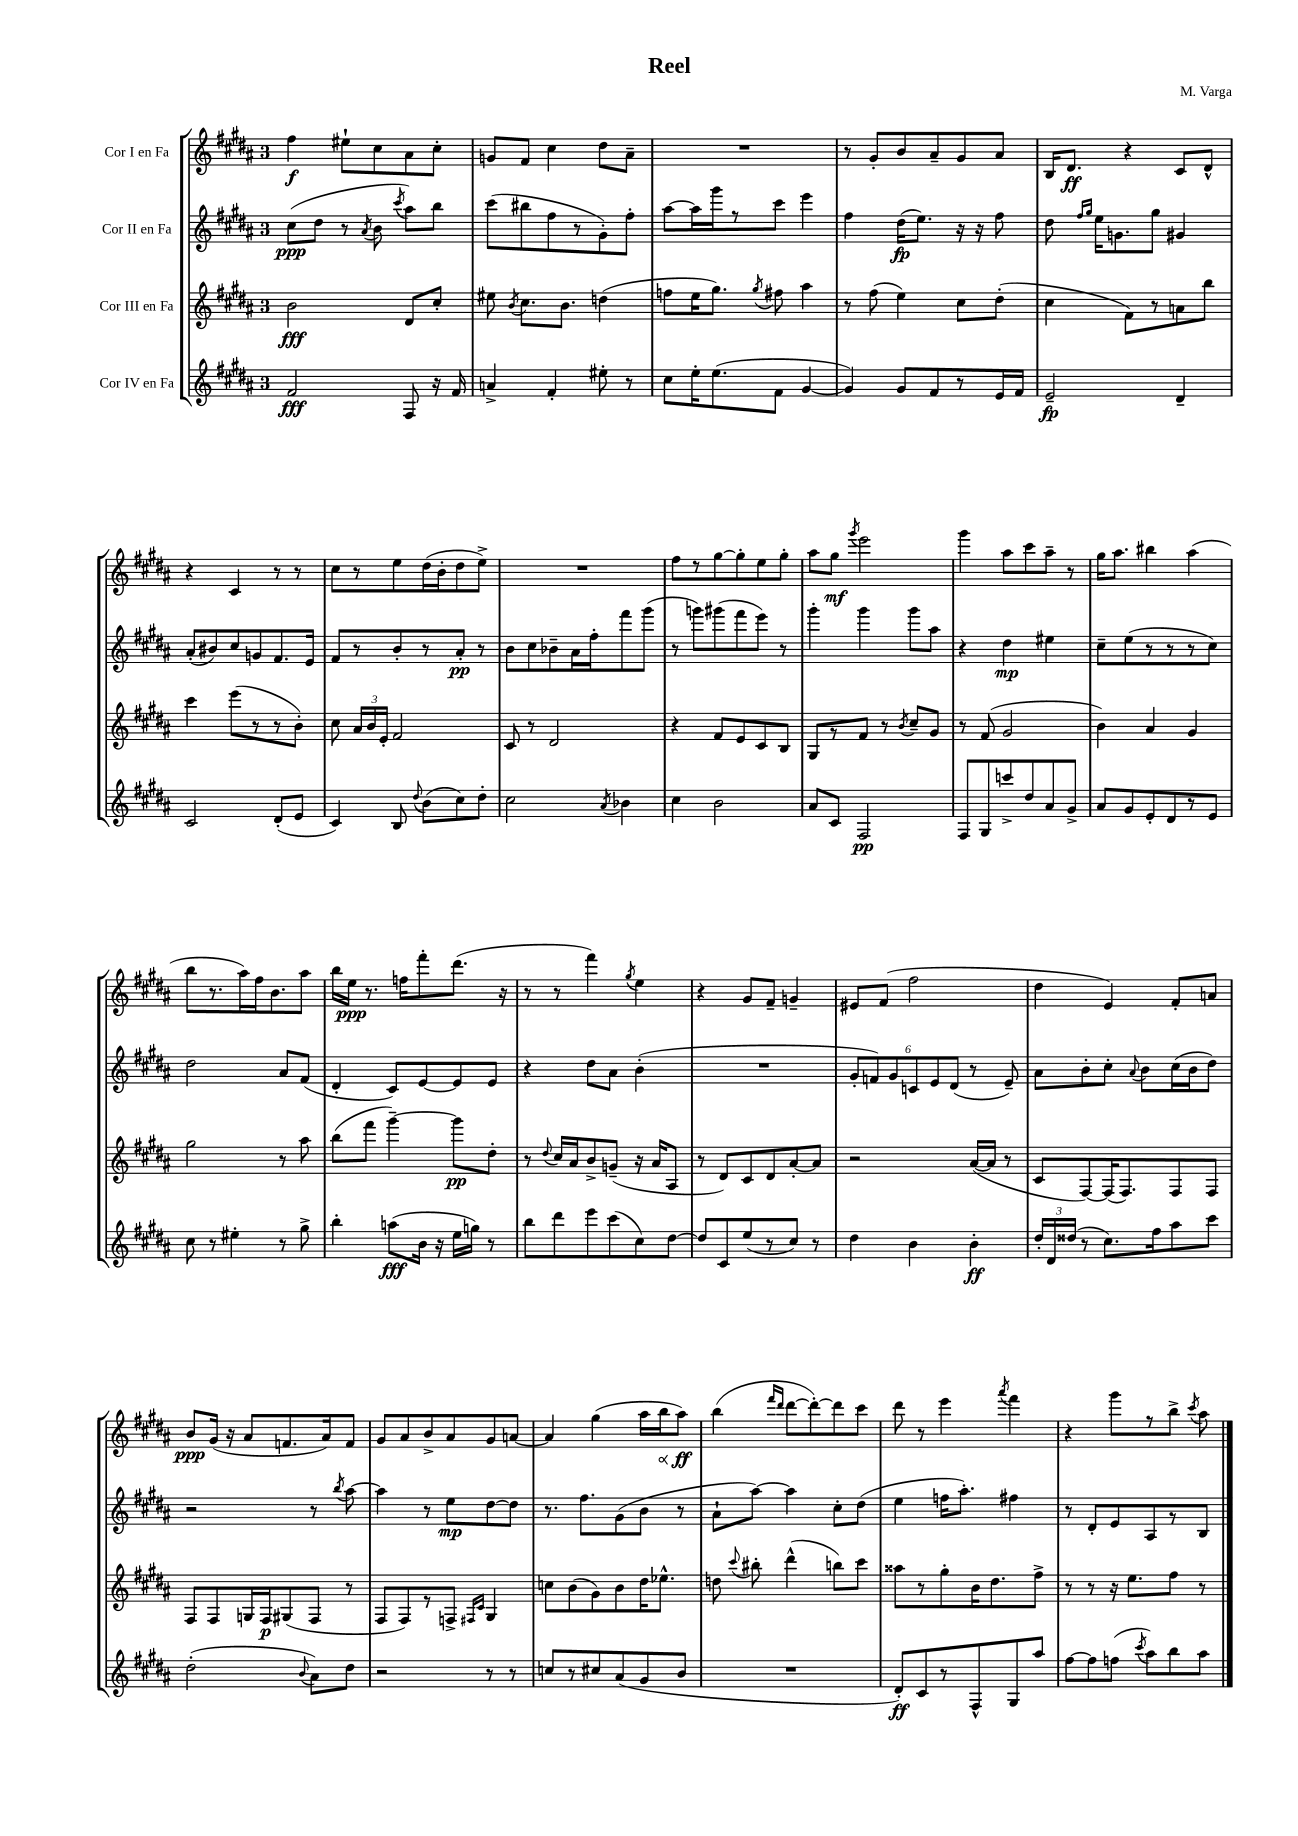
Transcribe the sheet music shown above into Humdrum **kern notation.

**kern	**kern	**kern	**kern
*staff4	*staff3	*staff2	*staff1
*clefG2	*clefG2	*clefG2	*clefG2
*k[f#c#g#d#a#]	*k[f#c#g#d#a#]	*k[f#c#g#d#a#]	*k[f#c#g#d#a#]
*M3/4	*M3/4	*M3/4	*M3/4
2f#/	2b\	(8cc#\L	4ff#\
.	.	8dd#\J	.
.	.	8r	8ee#`\L
.	.	8qa#/	.
.	.	8b\	8cc#\
.	.	8qccc#/	.
8F#/	8d#/L	8aa#\L)	8a#\
16r	8cc#'/J	8bb\J	8cc#'\J
16f#/	.	.	.
=	=	=	=
4a^/	8ee#\	(8ccc#\L	8g/L
.	8qb/	.	.
.	8.cc#\L	8bb#\	8f#/J
4f#'/	.	8ff#\	4cc#\
.	8.b\J	.	.
.	.	8r	.
8ee#'\	(4dd\	8g#'\)	8dd#\L
8r	.	8ff#'\J	8a#~\J
=	=	=	=
8cc#\L	8ff\L	[8aa#\L	2.r
16ee'\K	16ee\K	16aa#\]L	.
(8.ee\	8.gg#\J)	16ggg#\J	.
.	.	8r	.
.	8qgg#/	.	.
8f#\J	8ff#\	8ccc#\J	.
[4g#/	4aa#\	4eee\	.
=	=	=	=
4g#/])	8r	4ff#\	8r
.	(8ff#\	.	8g#'/L
8g#/L	4ee\)	(16dd#\LK	8b/
.	.	8.ee\J)	.
8f#/	.	.	8a#~/
8r	8cc#\L	16r	8g#/
.	.	16r	.
16e/L	(8dd#'\J	8ff#\	8a#/J
16f#/JJ	.	.	.
=	=	=	=
2e~/	4cc#\	8dd#\	16B/LK
.	.	.	8.d#/J
.	.	16qqff#/LL	.
.	.	16qqgg#/JJ	.
.	.	16ee\LK	.
.	.	8.g\	.
.	8f#\L)	.	4r
.	8r	8gg#\J	.
4d#~/	8a\	4g#/	8c#/L
.	8bb\J	.	8d#^^/J
=	=	=	=
2c#/	4ccc#\	(8a#'/L	4r
.	.	8b#/)	.
.	(8eee\L	8cc#/	4c#/
.	8r	8g/	.
(8d#'/L	8r	8.f#/	8r
8e/J	8b'\J)	.	8r
.	.	16e/Jk	.
=	=	=	=
4c#/)	8cc#\	8f#/L	8cc#\L
.	24a#/LL	8r	8r
.	24b/	.	.
.	24e'/JJ	.	.
8B/	2f#/	8b'/	8ee\
8qqdd#/	.	.	.
(8b\L	.	8r	(16dd#\L
.	.	.	16b'\J
8cc#\)	.	8a#'/J	8dd#\
8dd#'\J	.	8r	8ee^\J)
=	=	=	=
2cc#\	8c#/	8b\L	2.r
.	8r	8cc#\	.
.	2d#/	8b-~\	.
.	.	16a#\L	.
.	.	16ff#'\J	.
8qa#/	.	.	.
4b-\	.	8fff#\	.
.	.	(8ggg#\J	.
=	=	=	=
4cc#\	4r	8r	8ff#\L
.	.	8ggg\L)	8r
2b\	8f#/L	(8ggg#\	[8gg#\
.	8e/	8fff#\	8gg#'\]
.	8c#/	8eee\J)	8ee\
.	8B/J	8r	8gg#'\J
=	=	=	=
8a#/L	8G#/L	4ggg#'\	8aa#\L
8c#/J	8r	.	8gg#\J
.	.	.	8qggg#/
2F#/	8f#/J	4ggg#\	2eee\
.	8r	.	.
.	8qb/	.	.
.	8cc#~/L	8ggg#\L	.
.	8g#/J	8aa#\J	.
=	=	=	=
8F#/L	8r	4r	4ggg#\
8G#/	(8f#/	.	.
8ccc^/	2g#/	4dd#\	8aa#\L
8dd#/	.	.	8ccc#\
8a#/	.	4ee#\	8aa#~\J
8g#^/J	.	.	8r
=	=	=	=
8a#/L	4b\)	8cc#~\L	16gg#\LK
.	.	.	8.aa#\J
8g#/	.	(8ee\	.
8e'/	4a#/	8r	4bb#\
8d#/	.	8r	.
8r	4g#/	8r	(4aa#\
8e/J	.	8cc#\J)	.
=	=	=	=
8cc#\	2gg#\	2dd#\	8bb\L
8r	.	.	8.r
4ee#'\	.	.	.
.	.	.	16aa#\L)
.	.	.	16ff#\J
.	.	.	8.b\
8r	8r	8a#/L	.
8gg#^\	8aa#\	(8f#/J	8aa#\J
=	=	=	=
4bb'\	(8bb\L	4d#'/	16bb\LL
.	.	.	16ee\JJ
.	8fff#\J	.	8.r
(8aa\L	[4ggg#~\)	8c#/L)	.
.	.	.	16ff\LK
16b\Jk	.	[8e/	8fff#'\
16r	.	.	.
16ee\LL	8ggg#\]L	8e/]	(8.ddd#\J
16gg\JJ)	.	.	.
8r	8dd#'\J	8e/J	.
.	.	.	16r
=	=	=	=
8bb\L	8r	4r	8r
.	8qqdd#/	.	.
8ddd#\	16cc#/LL	.	8r
.	16a#/J	.	.
8eee\	8b^/	8dd#\L	4fff#\)
(8ccc#\	(8g~/J	8a#\J	.
.	.	.	8qgg#/
8cc#\)	16r	(4b'\	4ee\
.	16a#/LK	.	.
[8dd#\J	8A#/J	.	.
=	=	=	=
8dd#/]L	8r	2.r	4r
8c#/	8d#/L)	.	.
(8ee/	8c#/	.	8g#/L
8r	8d#/	.	8f#~/J
8cc#/J)	[8a#'/	.	4g~/
8r	8a#/]J	.	.
=	=	=	=
4dd#\	2r	12g#'/L	8e#/L
.	.	12f/)	.
.	.	.	(8f#/J
.	.	12g#/	.
4b\	.	12c/	2ff#\
.	.	12e/	.
.	.	(12d#/J	.
4b'\	([16a#/LL	8r	.
.	16a#/]JJ	.	.
.	8r	8e~/)	.
=	=	=	=
24dd#'/LL	8c#/L	8a#\L	4dd#\
24d#/	.	.	.
(24dd##/JJ	.	.	.
8r	[8F#/)	8b'\	.
8.cc#\L)	(16F#/]K	8cc#'\J	4e/)
.	8.F#/)	.	.
.	.	8qqa#/	.
.	.	8b\L	.
16ff#\k	.	.	.
8aa#\	8F#/	(16cc#\L	8f#'/L
.	.	16b\J	.
8ccc#\J	8F#/J	8dd#\J)	8a/J
=	=	=	=
(2dd#'\	8F#/L	2r	8b/L
.	8F#/	.	(16g#/Jk
.	.	.	16r
.	16G/L	.	8a#/L
.	16F#/J	.	.
.	(8G#/	.	8.f/
8qqb/	.	.	.
8a#\L)	8F#/J	8r	.
.	.	.	16a#/k)
.	.	8qbb/	.
8dd#\J	8r	[8aa#\	8f/J
=	=	=	=
2r	8F#/L	4aa#\]	8g#/L
.	8F#/)	.	8a#/
.	8r	8r	8b^/
.	8F^/J	8ee\L	8a#/
.	16qqF#/LL	.	.
.	16qqc#/JJ	.	.
8r	4G#/	[8dd#\	8g#/
8r	.	8dd#\]J	[8a/J
=	=	=	=
8cc/L	8cc\L	8.r	4a/]
8r	(8b\	.	.
.	.	8.ff#\L	.
8cc#/	8g#\)	.	(4gg#\
(8a#/	8b\	(8g#\	.
8g#/	16dd#\K	8b\J	16aa#\LL
.	8.ee-^^\J	.	16bb\J
8b/J	.	8r	8aa#\J)
=	=	=	=
2.r	8dd\	8a#`\L	(4bb\
.	8qqccc#/	.	.
.	8bb#'\	[8aa#\J)	.
.	.	.	16qqfff#/LL
.	.	.	16qqddd#/JJ
.	(4ddd#^^\	4aa#\]	[8ddd#\L
.	.	.	8ddd#'\_)
.	8bb\L)	8cc#'\L	8ddd#\]
.	8ccc#\J	(8dd#\J	8ccc#\J
=	=	=	=
8d#'/L)	8aa##\L	4ee\	8ddd#\
8c#/	8r	.	8r
8r	8gg#'\	16ff\LK	4eee\
.	.	8.aa#'\J)	.
8F#^^/	16b\K	.	.
.	8.dd#\	.	.
.	.	.	8qaaa#/
8G#/	.	4ff#\	4fff#\
8aa#/J	8ff#^\J	.	.
=	=	=	=
[8ff#\L	8r	8r	4r
8ff#\]	8r	8d#'/L	.
(8ff\J	16r	8e/	8ggg#\L
.	8.ee\L	.	.
8qccc#/	.	.	.
8aa#\L)	.	8A#/	8r
8bb\	8ff#\J	8r	8bb^\J
.	.	.	8qccc#/
8aa#\J	8r	8B/J	8aa#\
==	==	==	==
*-	*-	*-	*-
